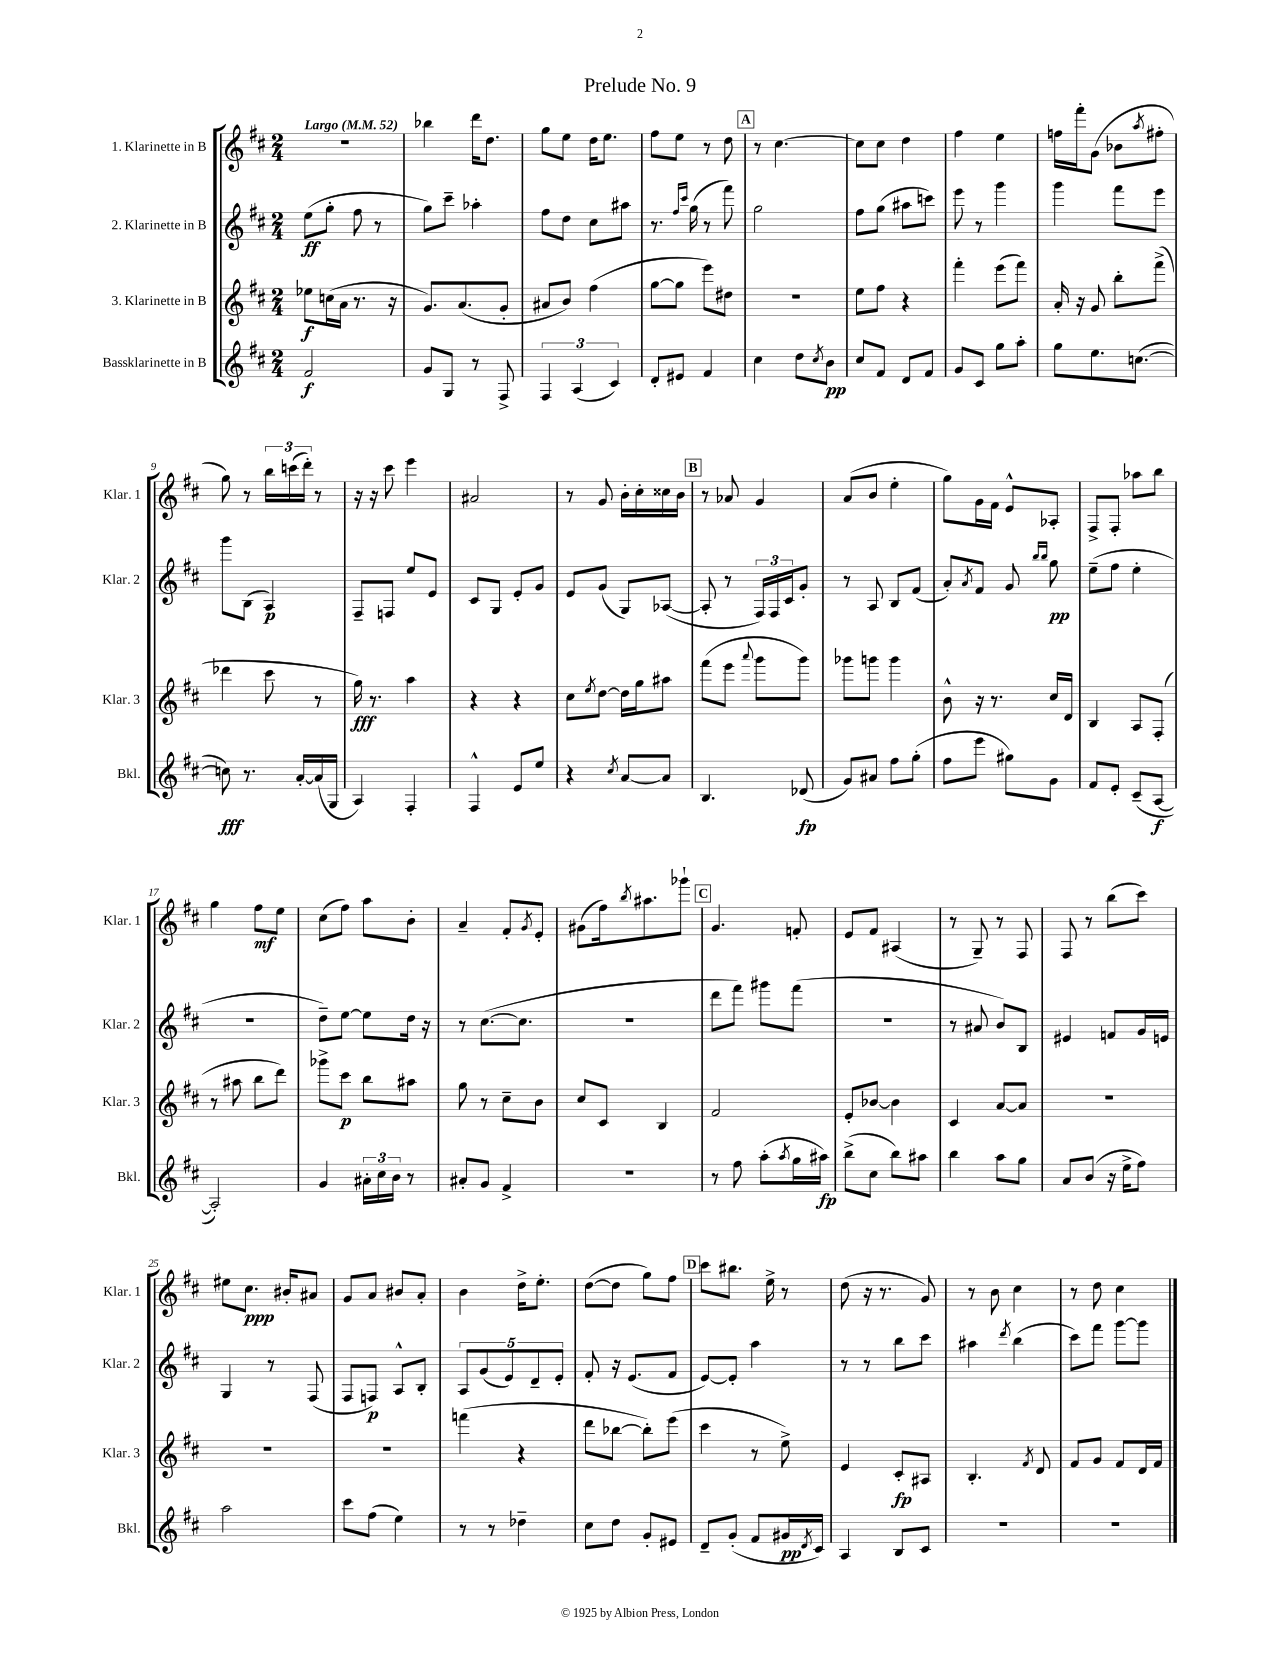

**kern	**kern	**kern	**kern
*staff4	*staff3	*staff2	*staff1
*clefG2	*clefG2	*clefG2	*clefG2
*k[f#c#]	*k[f#c#]	*k[f#c#]	*k[f#c#]
*M2/4	*M2/4	*M2/4	*M2/4
*MM52	*MM52	*MM52	*MM52
2f#/	8ee-\L	(8ee\L	2r
.	(16cc\L	8gg'\J	.
.	16a\JJ	.	.
.	8.r	8ff#\	.
.	.	8r	.
.	16r	.	.
=	=	=	=
8g/L	8.g/L)	8gg\L)	4bb-\
8G/J	.	8ccc#~\J	.
.	(8.a/	.	.
8r	.	4aa-'\	16ddd\LK
.	.	.	8.dd\J
8F#^/	8g'/J	.	.
=	=	=	=
6F#/	8a#/L	8ff#\L	8gg\L
.	8b/J)	8dd\J	8ee\J
(6A/	.	.	.
.	(4ff#\	8cc#\L	16dd\LK
.	.	.	8.ee\J
6c#/)	.	.	.
.	.	8aa#\J	.
=	=	=	=
8d'/L	[8gg\L	8.r	8ff#\L
8e#/J	8gg\]J	.	8ee\J
.	.	16qqff#/LL	.
.	.	16qqccc#/JJ	.
.	.	(16gg\	.
4f#/	8eee\L)	8r	8r
.	8dd#\J	8fff#\)	8dd\
=	=	=	=
4cc#\	2r	2gg\	8r
.	.	.	[4.cc#\
8dd\L	.	.	.
8qcc#/	.	.	.
8b\J	.	.	.
=	=	=	=
8cc#/L	8ee\L	8ff#\L	8cc#\]L
8f#/J	8ff#\J	(8gg\J	8cc#\J
8d/L	4r	8aa#\L	4dd\
8f#/J	.	8ccc\J)	.
=	=	=	=
8g/L	4fff#'\	8eee\	4ff#\
8c#/J	.	8r	.
8gg\L	(8eee\L	4ggg\	4ee\
8aa'\J	8fff#\J)	.	.
=	=	=	=
8gg\L	16a'/	4ggg\	16ff\LL
.	16r	.	16fff#'\J
8.ee\	8g/	.	(8g\J
.	8bb'\L	8fff#\L	8b-\L
([8.cc\J	.	.	.
.	.	.	8qaa/
.	(8fff#^\J	8eee\J	8ff#'\J
=	=	=	=
8cc\])	4ddd-\	8ggg\L	8gg\)
8.r	.	(8B\J	8r
.	8ccc#\	4A/)	24bb\LL
.	.	.	(24ccc\
[16a'/LL	.	.	.
.	.	.	24ddd'\JJ)
(16a/]	8r	.	8r
16G/JJ	.	.	.
=	=	=	=
4A/)	16gg\)	8F#~/L	16r
.	8.r	.	16r
.	.	8F/J	8ccc#\
4F#'/	4aa\	8ee/L	4eee\
.	.	8e/J	.
=	=	=	=
4F#^^/	4r	8c#/L	2a#/
.	.	8G/J	.
8e/L	4r	8e'/L	.
8ee/J	.	8g/J	.
=	=	=	=
4r	8cc#\L	8e/L	8r
.	8qee/	.	.
.	[8dd\J	(8g/J	8g/
8qcc#/	.	.	.
[8a/L	16dd\]LL	8G/L)	16b'\LL
.	16gg\J	.	16cc#'\
8a/]J	8aa#\J	([8A-/J	16cc##\
.	.	.	16b\JJ
=	=	=	=
4.B/	(8fff#\L	8A-'/]	8r
.	8eee\J	8r	8a-/
.	8qqaaa/	.	.
.	8ggg\L	24F#/LL)	4g/
.	.	24F#/	.
.	.	24c#/J	.
(8d-/	8ggg\J)	8g'/J	.
=	=	=	=
8g/L)	8ggg-\L	8r	(8a/L
8a#/J	8ggg\J	8A/	8b/J
8ff#\L	4ggg\	8B/L	4ee'\
(8gg'\J	.	(8f#/J	.
=	=	=	=
8ff#\L	8b^^\	8a'/L)	8gg\L)
.	.	8qa/	.
8eee\J	16r	8f#/J	16g\L
.	8.r	.	16f#\JJ
8gg#\L)	.	8g/	8e^^/L
.	.	16qqbb/LL	.
.	.	16qqbb/JJ	.
8g\J	16cc#/LL	8gg\	8A-'/J
.	16d/JJ	.	.
=	=	=	=
8f#/L	4B/	(8ee~\L	8F#^/L
8e'/J	.	8ff#\J	8F#'/J
(8c#~/L	8A/L	4ee'\	8aa-\L
[8A/J	(8F#'/J	.	8bb\J
=	=	=	=
2A'/])	8r	2r	4gg\
.	8aa#\	.	.
.	8bb\L	.	8ff#\L
.	8ddd\J)	.	8ee\J
=	=	=	=
4g/	8ggg-^\L	8dd~\L)	(8cc#\L
.	8ccc#\J	[8ee\J	8ff#\J)
24a#'\LL	8bb\L	8ee\]L	8aa\L
24cc#\	.	.	.
24b\JJ	.	.	.
8r	8aa#\J	16dd\Jk	8b'\J
.	.	16r	.
=	=	=	=
8a#'/L	8gg\	8r	4a~/
8g/J	8r	([8.cc#\L	.
4f#^/	8cc#~\L	.	8f#'/L
.	.	8.cc#\]J	.
.	.	.	8qg/
.	8b\J	.	8e'/J
=	=	=	=
2r	8cc#/L	2r	(8g#\L
.	8c#/J	.	16ff#\k)
.	.	.	8qbb/
.	.	.	8.aa#\
.	4B/	.	.
.	.	.	8ggg-`\J
=	=	=	=
8r	2f#/	8ddd\L	4.g/
8ff#\	.	8fff#\J)	.
(8aa'\L	.	8ggg#\L	.
8qaa/	.	.	.
16gg\L	.	(8fff#\J	8f'/
16aa#\JJ)	.	.	.
=	=	=	=
(8bb^\L	8e'/L	2r	8e/L
8cc#\J	[8b-/J	.	8f#/J
8bb\L)	4b-\]	.	(4A#/
8aa#\J	.	.	.
=	=	=	=
4bb\	4c#/	8r	8r
.	.	8a#/	8G~/)
8aa\L	[8a/L	8b/L)	8r
8gg\J	8a/]J	8B/J	8F#/
=	=	=	=
8a/L	2r	4e#/	8F#/
(8b/J	.	.	8r
16r	.	8f/L	(8bb\L
16ee^\LK	.	.	.
8ff#\J)	.	16g/L	8ccc#\J)
.	.	16e/JJ	.
=	=	=	=
2aa\	2r	4G/	8ee#\L
.	.	.	8.cc#\J
.	.	8r	.
.	.	.	16b#'/LK
.	.	(8F#/	8a#/J
=	=	=	=
8ccc#\L	2r	8F#/L	8g/L
(8ff#\J	.	8F/J)	8a/J
4ee\)	.	8A^^/L	8b#/L
.	.	8B'/J	8a'/J
=	=	=	=
8r	(4fff\	10A/L	4b\
.	.	(10g/	.
8r	.	.	.
.	.	10e/)	.
4dd-~\	4r	.	16dd^\LK
.	.	10d~/	.
.	.	.	8.ee'\J
.	.	10e'/J	.
=	=	=	=
8cc#\L	8ddd\L	8f#'/	([8dd\L
8dd\J	[8bb-\J	16r	8dd\]J
.	.	(8.e/L	.
8g'/L	8bb-'\]L)	.	8gg\L)
8e#/J	(8eee\J	8f#/J	8ff#\J
=	=	=	=
8d~/L	4ccc#\	[8e/L)	8ccc#\L
(8g'/J	.	8e'/]J	8.bb#\J
8f#/L	8r	4aa\	.
.	.	.	16ee^\
16g#/L	8ee^\)	.	8r
8qd/	.	.	.
16c#/JJ)	.	.	.
=	=	=	=
4A/	4e/	8r	(8dd\
.	.	8r	16r
.	.	.	8.r
8B/L	8c#'/L	8bb\L	.
8c#/J	8A#/J	8ccc#\J	8g/)
=	=	=	=
2r	4.B'/	4aa#\	8r
.	.	.	8b\
.	.	8qddd/	.
.	.	(4bb\	4cc#\
.	8qf#/	.	.
.	8d/	.	.
=	=	=	=
2r	8f#/L	8ccc#\L)	8r
.	8g/J	8fff#\J	8dd\
.	8f#/L	[8ggg\L	4cc#\
.	16d/L	8ggg\]J	.
.	16f#/JJ	.	.
==	==	==	==
*-	*-	*-	*-
